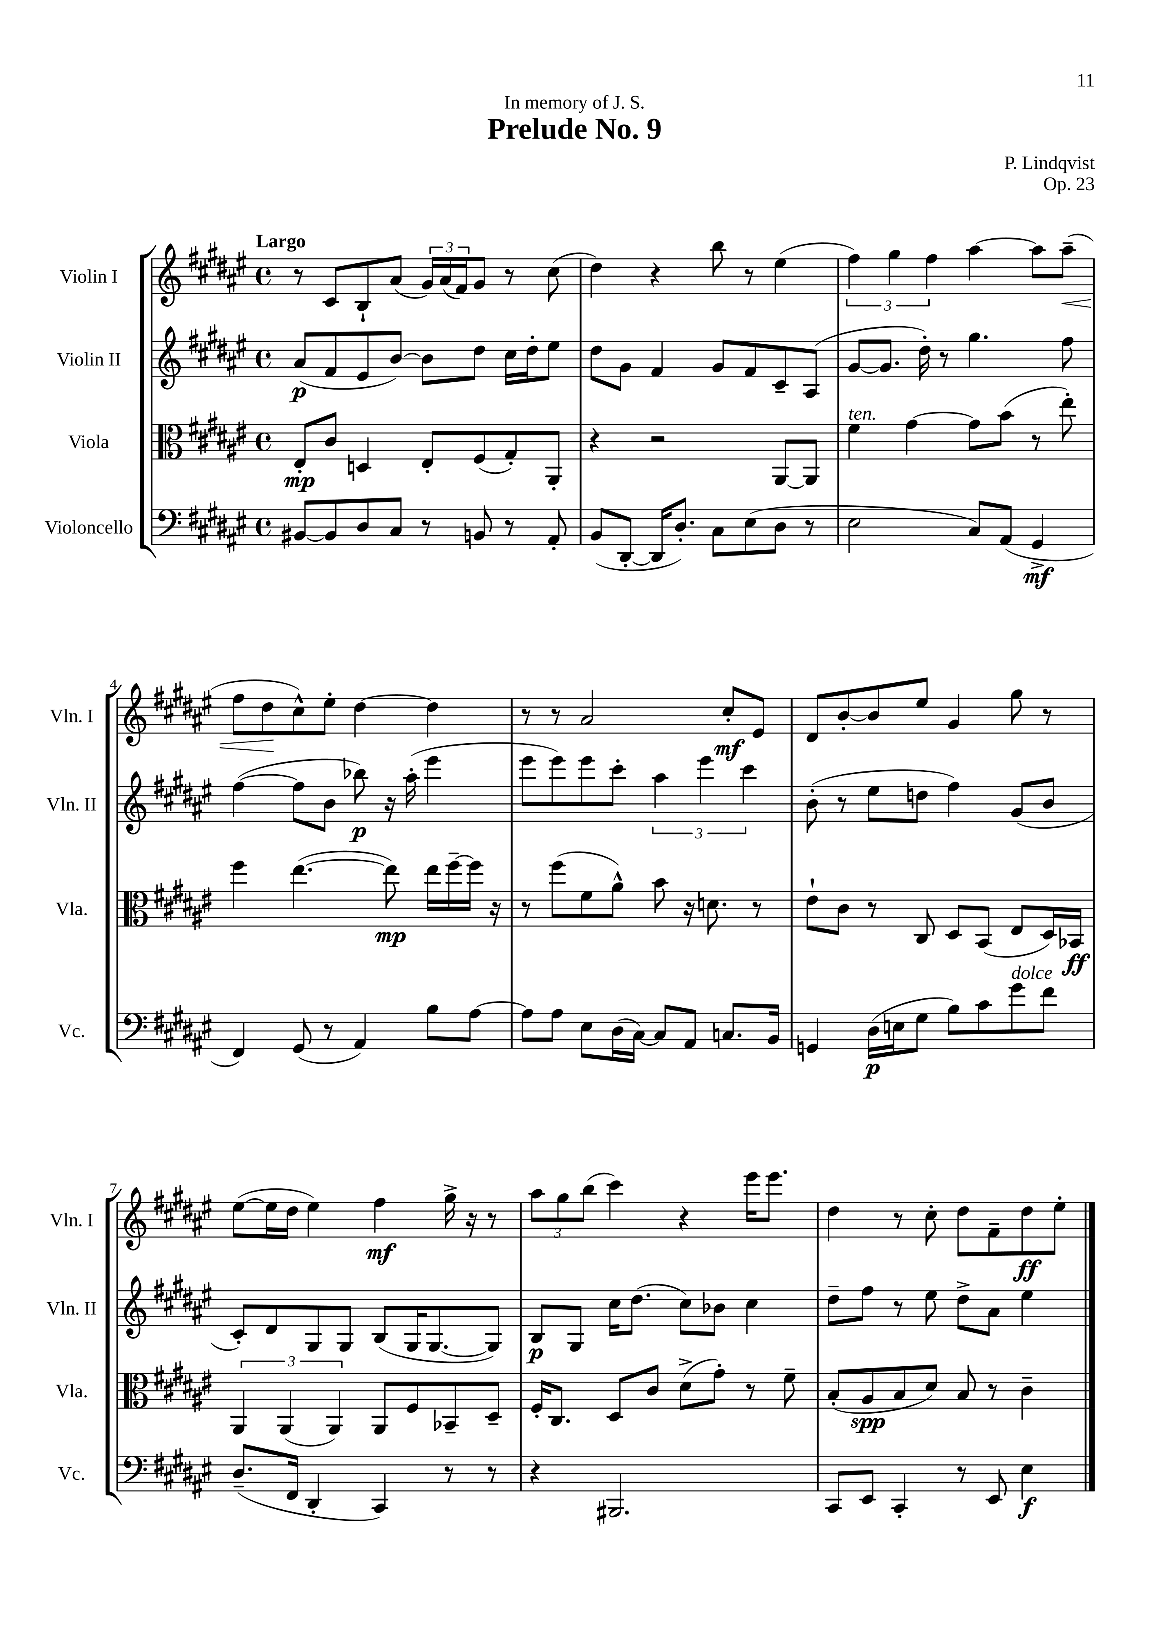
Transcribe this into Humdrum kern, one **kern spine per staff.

**kern	**dynam	**kern	**dynam	**kern	**dynam	**kern	**dynam
*part4	*part4	*part3	*part3	*part2	*part2	*part1	*part1
*staff4	*staff4	*staff3	*staff3	*staff2	*staff2	*staff1	*staff1
*I"Violoncello	*	*I"Viola	*	*I"Violin II	*	*I"Violin I	*
*I'Vc.	*	*I'Vla.	*	*I'Vln. II	*	*I'Vln. I	*
*clefF4	*	*clefC3	*	*clefG2	*	*clefG2	*
*k[f#c#g#d#a#e#]	*	*k[f#c#g#d#a#e#]	*	*k[f#c#g#d#a#e#]	*	*k[f#c#g#d#a#e#]	*
*M4/4	*	*M4/4	*	*M4/4	*	*M4/4	*
*met(c)	*	*met(c)	*	*met(c)	*	*met(c)	*
=1	=1	=1	=1	=1	=1	=1	=1
!	!	!	!	!	!	!LO:TX:a:B:t=Largo	!
[8BB#X/L	.	8E#'/L	mp	(8a#/L	p	8r	.
8BB#/]	.	8c#/J	.	8f#/	.	8c#/L	.
8D#/	.	4Dn/	.	8e#/	.	8B`/	.
8C#/J	.	.	.	[8b/J)	.	(8a#/J	.
8r	.	8E#'/L	.	8b\L]	.	24g#/LL)	.
.	.	.	.	.	.	(24a#/	.
.	.	.	.	.	.	24f#/J)	.
8BBn/	.	(8F#/	.	8dd#\J	.	8g#/J	.
8r	.	8G#'/)	.	16cc#\LL	.	8r	.
.	.	.	.	16dd#'\J	.	.	.
8AA#'/	.	8AA#'/J	.	8ee#\J	.	(8cc#\	.
=2	=2	=2	=2	=2	=2	=2	=2
(8BB/L	.	4r	.	8dd#\L	.	4dd#\)	.
[8DD#'/J	.	.	.	8g#\J	.	.	.
16DD#/KL]	.	2r	.	4f#/	.	4r	.
8.D#'/J)	.	.	.	.	.	.	.
8C#\L	.	.	.	8g#/L	.	8bb\	.
(8E#\	.	.	.	8f#/	.	8r	.
8D#\J	.	[8AA#/L	.	8c#~/	.	(4ee#\	.
8r	.	8AA#/J]	.	(8A#/J	.	.	.
=3	=3	=3	=3	=3	=3	=3	=3
!	!	!LO:TX:a:i:t=ten.	!	!	!	!	!
2E#\	.	4f#\	.	[8g#/L	.	6ff#\)	.
.	.	.	.	8.g#/J]	.	.	.
.	.	.	.	.	.	6gg#\	.
.	.	[4g#\	.	.	.	.	.
.	.	.	.	16dd#'\)	.	.	.
.	.	.	.	.	.	6ff#\	.
.	.	.	.	8r	.	.	.
8C#/L)	.	8g#\L]	.	4.gg#\	.	[4aa#\	.
(8AA#/J	.	(8b\J	.	.	.	.	.
4GG#^/	mf	8r	.	.	.	8aa#\L]	.
!	!	!	!	!	!	!	!LO:HP:b
.	.	8ee#'\)	.	8ff#\	.	(8aa#~\J	<
!!LO:LB:g=z
=4	=4	=4	=4	=4	=4	=4	=4
4FF#/)	.	4ff#\	.	([4ff#\	.	8ff#\L	.
.	.	.	.	.	.	8dd#\	.
(8GG#/	.	([4.ee#\	.	8ff#\L]	.	8cc#^^\)	[
8r	.	.	.	8b\J	.	8ee#'\J	.
4AA#/)	.	.	.	8bb-X\)	p	[4dd#\	.
.	.	8ee#\])	mp	16r	.	.	.
.	.	.	.	(16aa#'\	.	.	.
8B\L	.	16ee#\LL	.	4eee#\	.	4dd#\]	.
.	.	[16ff#~\	.	.	.	.	.
[8A#\J	.	16ff#\JJ]	.	.	.	.	.
.	.	16r	.	.	.	.	.
=5	=5	=5	=5	=5	=5	=5	=5
8A#\L]	.	8r	.	8eee#\L	.	8r	.
8A#\J	.	(8ff#\L	.	8eee#\)	.	8r	.
8E#\L	.	8f#\	.	8eee#\	.	2a#/	.
(16D#\L	.	8a#^^\J)	.	8ccc#'\J	.	.	.
[16C#\JJ)	.	.	.	.	.	.	.
8C#/L]	.	8b\	.	6aa#\	.	.	.
8AA#/J	.	16r	.	.	.	.	.
.	.	.	.	6eee#\	.	.	.
.	.	8.dn\	.	.	.	.	.
8.Cn/L	.	.	.	.	.	8cc#'/L	mf
.	.	.	.	6ccc#\	.	.	.
.	.	8r	.	.	.	8e#/J	.
16BB/Jk	.	.	.	.	.	.	.
=6	=6	=6	=6	=6	=6	=6	=6
4GGn/	.	8e#`\L	.	(8b'\	.	8d#/L	.
.	.	8c#\J	.	8r	.	[8b'/	.
(16D#\LL	p	8r	.	8ee#\L	.	8b/]	.
16En\J	.	.	.	.	.	.	.
8G#\J	.	8C#/	.	8ddn\J	.	8ee#/J	.
8B\L)	.	8D#/L	.	4ff#\)	.	4g#/	.
8c#\	.	(8BB/J	.	.	.	.	.
!LO:TX:a:i:t=dolce	!	!	!	!	!	!	!
8g#\	.	8E#/L	.	(8g#/L	.	8gg#\	.
8f#\J	.	16D#/L)	.	8b/J	.	8r	.
.	.	16BB-X/JJ	ff	.	.	.	.
!!LO:LB:g=z
=7	=7	=7	=7	=7	=7	=7	=7
(8.D#~/L	.	6AA#/	.	8c#'/L)	.	([8ee#\L	.
.	.	.	.	8d#/	.	16ee#\L]	.
.	.	(6AA#/	.	.	.	.	.
16FF#/Jk	.	.	.	.	.	16dd#\JJ	.
4DD#'/	.	.	.	8G#/	.	4ee#\)	.
.	.	6AA#/)	.	.	.	.	.
.	.	.	.	8G#/J	.	.	.
4CC#/)	.	8AA#/L	.	(8B/L	.	4ff#\	mf
.	.	8F#/	.	16G#/K	.	.	.
.	.	.	.	[8.G#/	.	.	.
8r	.	8BB-X~/	.	.	.	16gg#^\	.
.	.	.	.	.	.	16r	.
8r	.	8D#~/J	.	8G#/J])	.	8r	.
=8	=8	=8	=8	=8	=8	=8	=8
4r	.	16F#'/KL	.	8B/L	p	12aa#\L	.
.	.	8.C#/J	.	.	.	.	.
.	.	.	.	.	.	12gg#\	.
.	.	.	.	8G#/J	.	.	.
.	.	.	.	.	.	(12bb\J	.
2.BBB#X/	.	8D#/L	.	16cc#\KL	.	4ccc#\)	.
.	.	.	.	(8.dd#\J	.	.	.
.	.	8c#/J	.	.	.	.	.
.	.	(8d#^\L	.	8cc#\L)	.	4r	.
.	.	8g#'\J)	.	8b-X\J	.	.	.
.	.	8r	.	4cc#\	.	16eee#\KL	.
.	.	.	.	.	.	8.eee#\J	.
.	.	8f#~\	.	.	.	.	.
=9	=9	=9	=9	=9	=9	=9	=9
8CC#/L	.	(8B'/L	.	8dd#~\L	.	4dd#\	.
8EE#/J	.	8A#/	spp	8ff#\J	.	.	.
4CC#'/	.	8B/	.	8r	.	8r	.
.	.	8d#/J)	.	8ee#\	.	8cc#'\	.
8r	.	8B/	.	8dd#^\L	.	8dd#\L	.
8EE#/	.	8r	.	8a#\J	.	8f#~\	.
4E#\	f	4c#~\	.	4ee#\	.	8dd#\	ff
.	.	.	.	.	.	8ee#'\J	.
==	==	==	==	==	==	==	==
*-	*-	*-	*-	*-	*-	*-	*-
